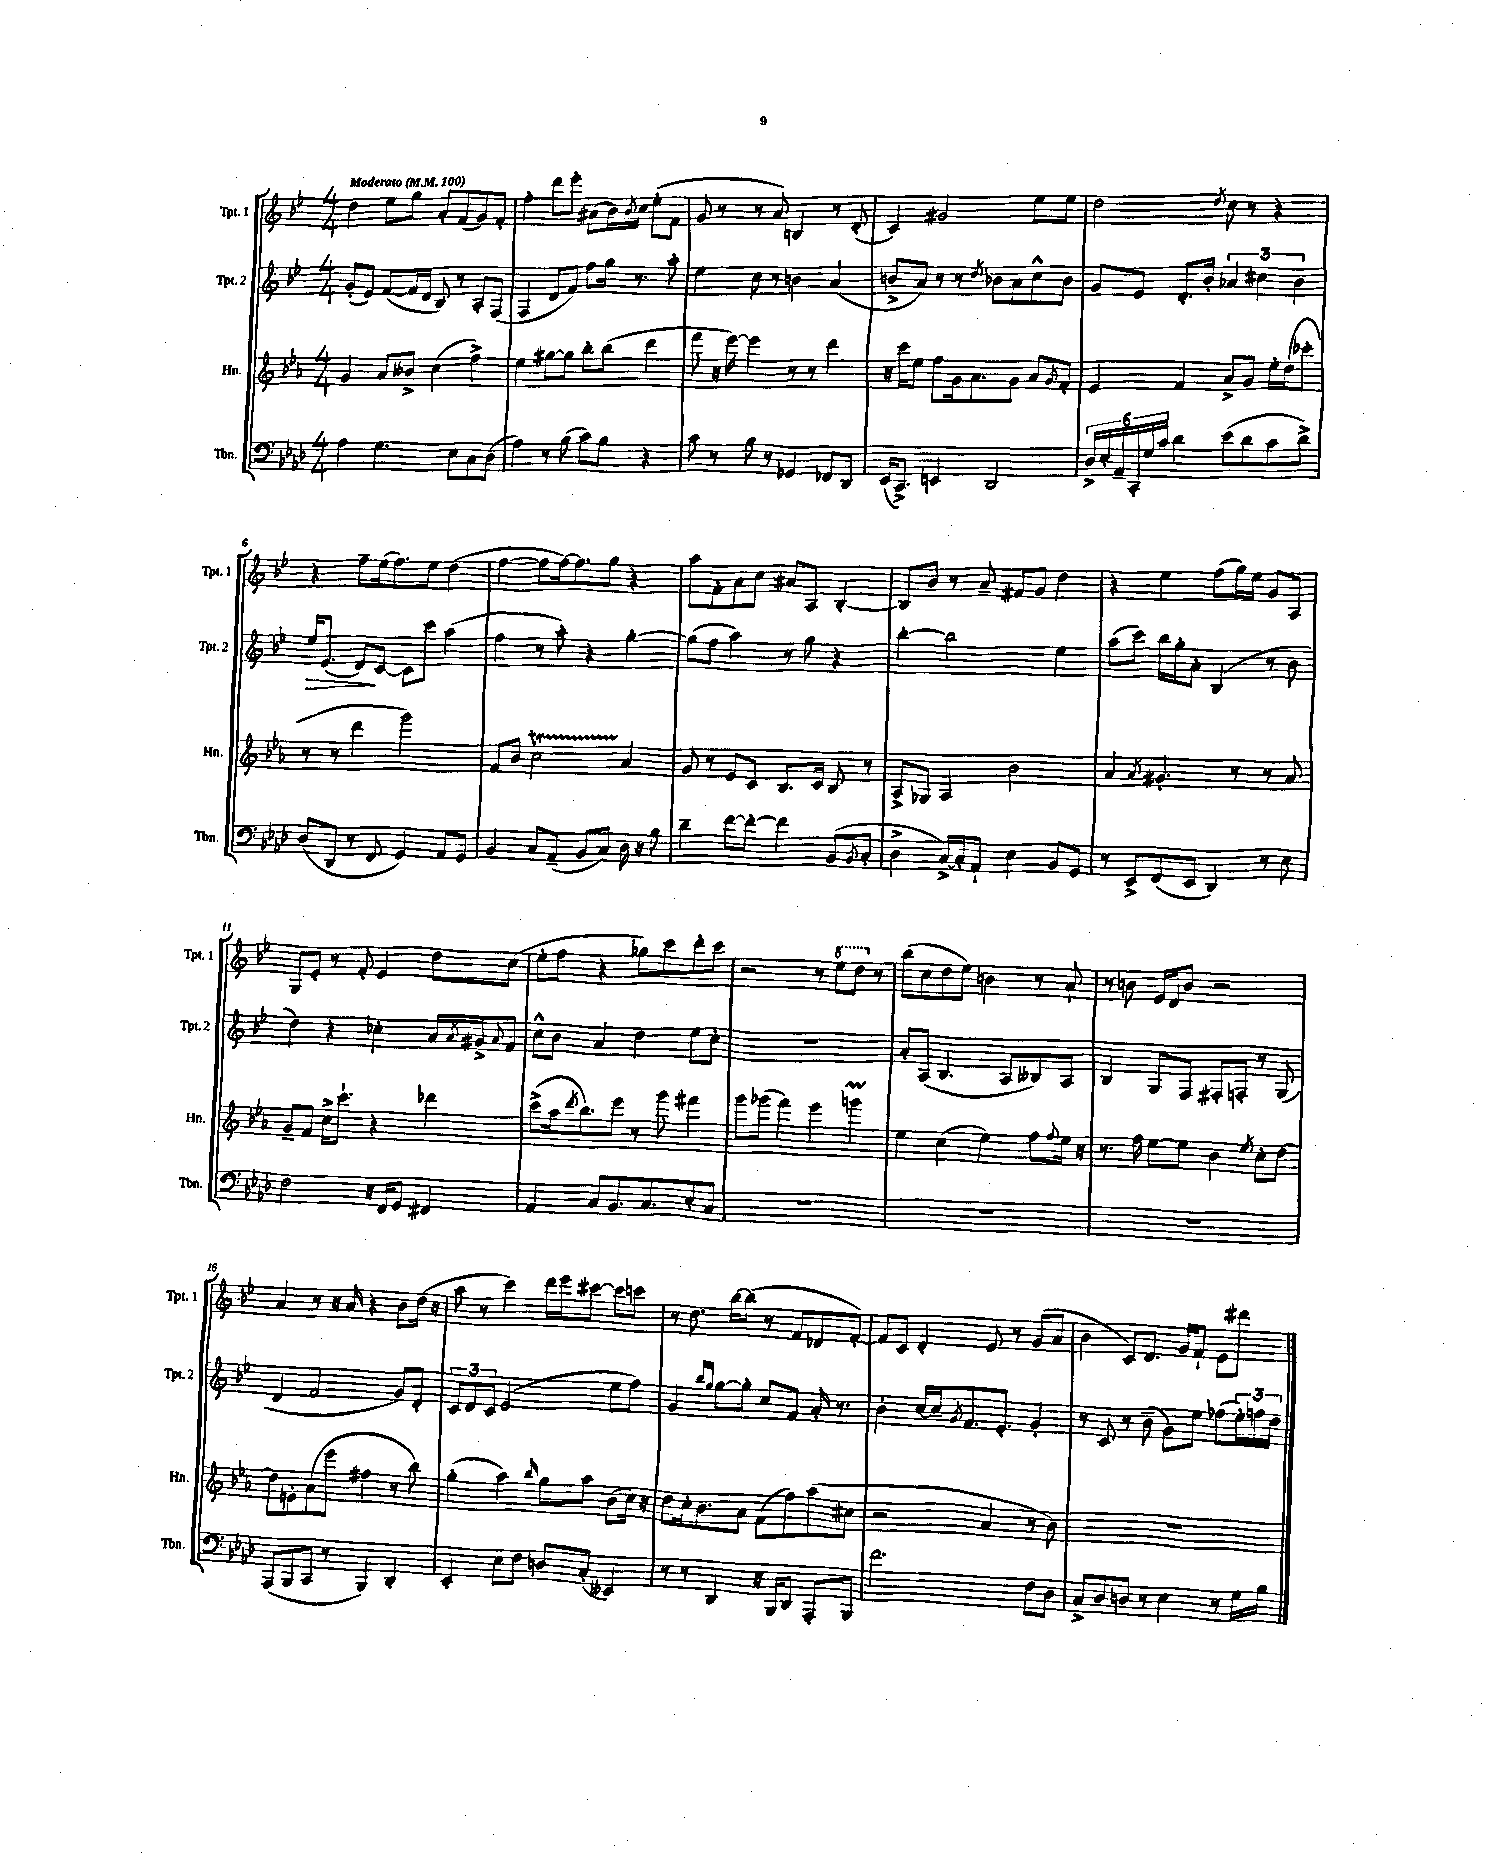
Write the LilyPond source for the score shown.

<<
\new StaffGroup <<
\new Staff = "s0" \with { instrumentName = "Tpt. 1" shortInstrumentName = "Tpt. 1" } {
    \clef treble \key bes \major \numericTimeSignature \time 4/4 \tempo "Moderato" 4 = 100
    d''4 ees''8 g''8 a'8-. f'8( g'8) f'8-. |
    f''4-. d'''8 ees'''8-. ais'8( bes'16) \acciaccatura { bes'8 } c''16 ees''8-.( f'8 |
    g'8 r8 r8 a'8) b4 r8 d'8-.( |
    c'4) gis'2 ees''8 ees''8 |
    d''2 \acciaccatura { d''8 } c''8 r8 r4 |
    r4 f''8-- ees''16( f''8.) ees''8 d''4( |
    f''4~ f''8 f''16~) f''8. g''8 r4 |
    a''8 f'8-. a'8 c''8 ais'8 a8 bes4~-. |
    bes8 bes'8 r8 a'8-- fis'8 g'8 d''4 |
    r4 ees''4 f''8( g''16) ees''16 g'8 a8 |
    g8 ees'8-. r8 f'8-. ees'4 d''8 c''8( |
    ees''8-. f''8 r4 ges''8) c'''8 d'''8-. c'''8 |
    r2 r8 \ottava #1 ees'''8 d'''8 \ottava #0 r8 |
    bes''8( c''8 d''8 ees''8) b'4 r8 a'8-! |
    r8 b'8 ees'16 d'16 b'8 r2 |
    a'4 r8 r16 a'16 r4 bes'8 d''16( r16 |
    a''8 r8 c'''4) d'''16 ees'''16 cis'''8~ cis'''8 c'''8 |
    r8 d''8. bes''16~ bes''8( r8 f'8 des'8 f'8~-.) |
    f'8 c'8 d'4-. ees'8 r8 g'8( a'8 |
    bes'4 c'8) d'8. g'16 f'8-! ees'8 dis'''8 \bar "|." |
}
\new Staff = "s1" \with { instrumentName = "Tpt. 2" shortInstrumentName = "Tpt. 2" } {
    \clef treble \key bes \major \numericTimeSignature \time 4/4
    g'8-.( ees'8) f'8~( f'16 d'16 bes8) r8 a8-. f8( |
    f4 d'8 f'8) f''8 g''16 r8. a''8-. |
    ees''4 c''8 r8 b'4 a'4( |
    b'8-> a'8) r8 r8 \acciaccatura { d''8 } bes'8 a'8 c''8-^ bes'8 |
    g'8 ees'8 d'8.-. bes'16-. \tuplet 3/2 { aes'4 cis''4 bes'4 } |
    ees''16\> ees'8.( d'8\!) c'8~ c'8 c'''8 a''4( |
    f''4 r8 a''8-.) r4 g''4~-. |
    g''8( f''8 a''4) r8 g''8 r4 |
    bes''4~-. bes''2 ees''4 |
    a''8( c'''8) bes''16 g''16-. a'8-. bes4( r8 bes'8 |
    d''4) r4 ces''4-. a'16 \acciaccatura { a'8 } gis'16-> \appoggiatura { a'8 } f'8 |
    c''8-^ bes'8 a'4 d''4 ees''8 c''8-. |
    R1 |
    a'8-. a8( bes4. a8 beses8) a8 |
    bes4 g8 f8 fis8-. f8-. r8 g8( |
    d'4 f'2 g'8) d'8-. |
    \tuplet 3/2 { c'8 d'8 c'8 } ees'2( ees''8 f''8) |
    g'4 \grace { bes''16 g''16 } g''8~ g''8-. c''8 f'8 a'16-. r8. |
    bes'4-. c''16~ c''16-- \acciaccatura { g'8 } f'8. ees'8.-. g'4-. |
    r8 c'8 r8 bes'8--( g'8) ees''8 fes''8( \tuplet 3/2 { ees''16-.) f''16 d''16 } \bar "|." |
}
\new Staff = "s2" \with { instrumentName = "Hn." shortInstrumentName = "Hn." } {
    \clef treble \key ees \major \numericTimeSignature \time 4/4
    g'4 aes'8 beses'8-> c''4( f''4->) |
    ees''4 gis''8~ gis''8 bes''8-. bes''8( d'''4 |
    f'''8 r16 ees'''16~) ees'''4 r8 r8 d'''4 |
    r16 c'''16 ees''8 f''8 g'16 aes'8. g'8 aes'8 \acciaccatura { g'8 } f'8-. |
    ees'4 f'4 aes'8-> g'8 ees''16-. d''16( ces'''8-. |
    r8 r8 d'''4 g'''2) |
    f'8 bes'8 c''2\startTrillSpan aes'4\stopTrillSpan |
    g'8 r8 ees'8 c'8 bes8. c'16 bes8 r8 |
    aes8-> ges8 aes4 bes'2 |
    aes'4 \acciaccatura { aes'8 } gis'4.-. r8 r8 aes'8 |
    g'8-- f'8 c''16-> c'''8.-! r4 des'''4 |
    c'''8->( aes''16 \acciaccatura { d'''8 } bes''8.) ees'''8 r8 g'''8 fis'''4 |
    g'''8 ges'''8( f'''4) ees'''4 g'''4\prall |
    ees''4 c''4( ees''4) f''8 \appoggiatura { f''8 } ees''16 r16 |
    r8. f''16 ees''8~ ees''8 bes'4 \acciaccatura { ees''8 } c''8-. d''8~ |
    d''8 e'8-. aes'8( ees'''8 fis''4 r8 bes''8) |
    g''4-.( aes''4) \grace { bes''16 } g''8 aes''8 bes'8( c''16) r16 |
    d''8 c''16-. bes'8. aes'8 f'8( f''8) aes''8( cis''8 |
    r2 aes'4 r8 bes'8) |
    R1 \bar "|." |
}
\new Staff = "s3" \with { instrumentName = "Tbn." shortInstrumentName = "Tbn." } {
    \clef bass \key aes \major \numericTimeSignature \time 4/4
    aes4 g4. ees8 c8 des8( |
    aes4) r8 bes8( c'8) bes8 r4 |
    c'8 r8 bes8 r8 ges,4 fes,8 des,8 |
    ees,16( c,8.->) e,4 des,2 |
    \tuplet 6/4 { des16-> ees16-. aes,16-- c,16-. g16 c'16 } des'4 ees'8( des'8 c'8 des'8->) |
    des8( des,8 r8 f,8 g,4) aes,8 g,8 |
    bes,4 c8 aes,8--( bes,8 c8) des16 r16 bes8 |
    des'4-- f'8~ f'8~-. f'4 bes,8( \acciaccatura { bes,8 } c8-. |
    des4-> c16~->) c16-. aes,8-! ees4 bes,8 g,8 |
    r8 ees,8-> f,8( ees,8 des,4) r8 ees8 |
    f2 r16 f,16 g,8 fis,4 |
    aes,4 c8 bes,8. c8. ees8-. c8 |
    R1 |
    R1 |
    R1 |
    aes,,8( bes,,8 c,8 r8 bes,,4) des,4-. |
    ees,4-. ees8 f8 d8 c8-.( eeses,4) |
    r8 r8 des,4 r16 bes,,16 des,8 aes,,8-. bes,,8 |
    f'2. f8 des8 |
    c8-> des8 d8 r8 ees4 r8 g16 bes16 \bar "|." |
}
>>
>>
